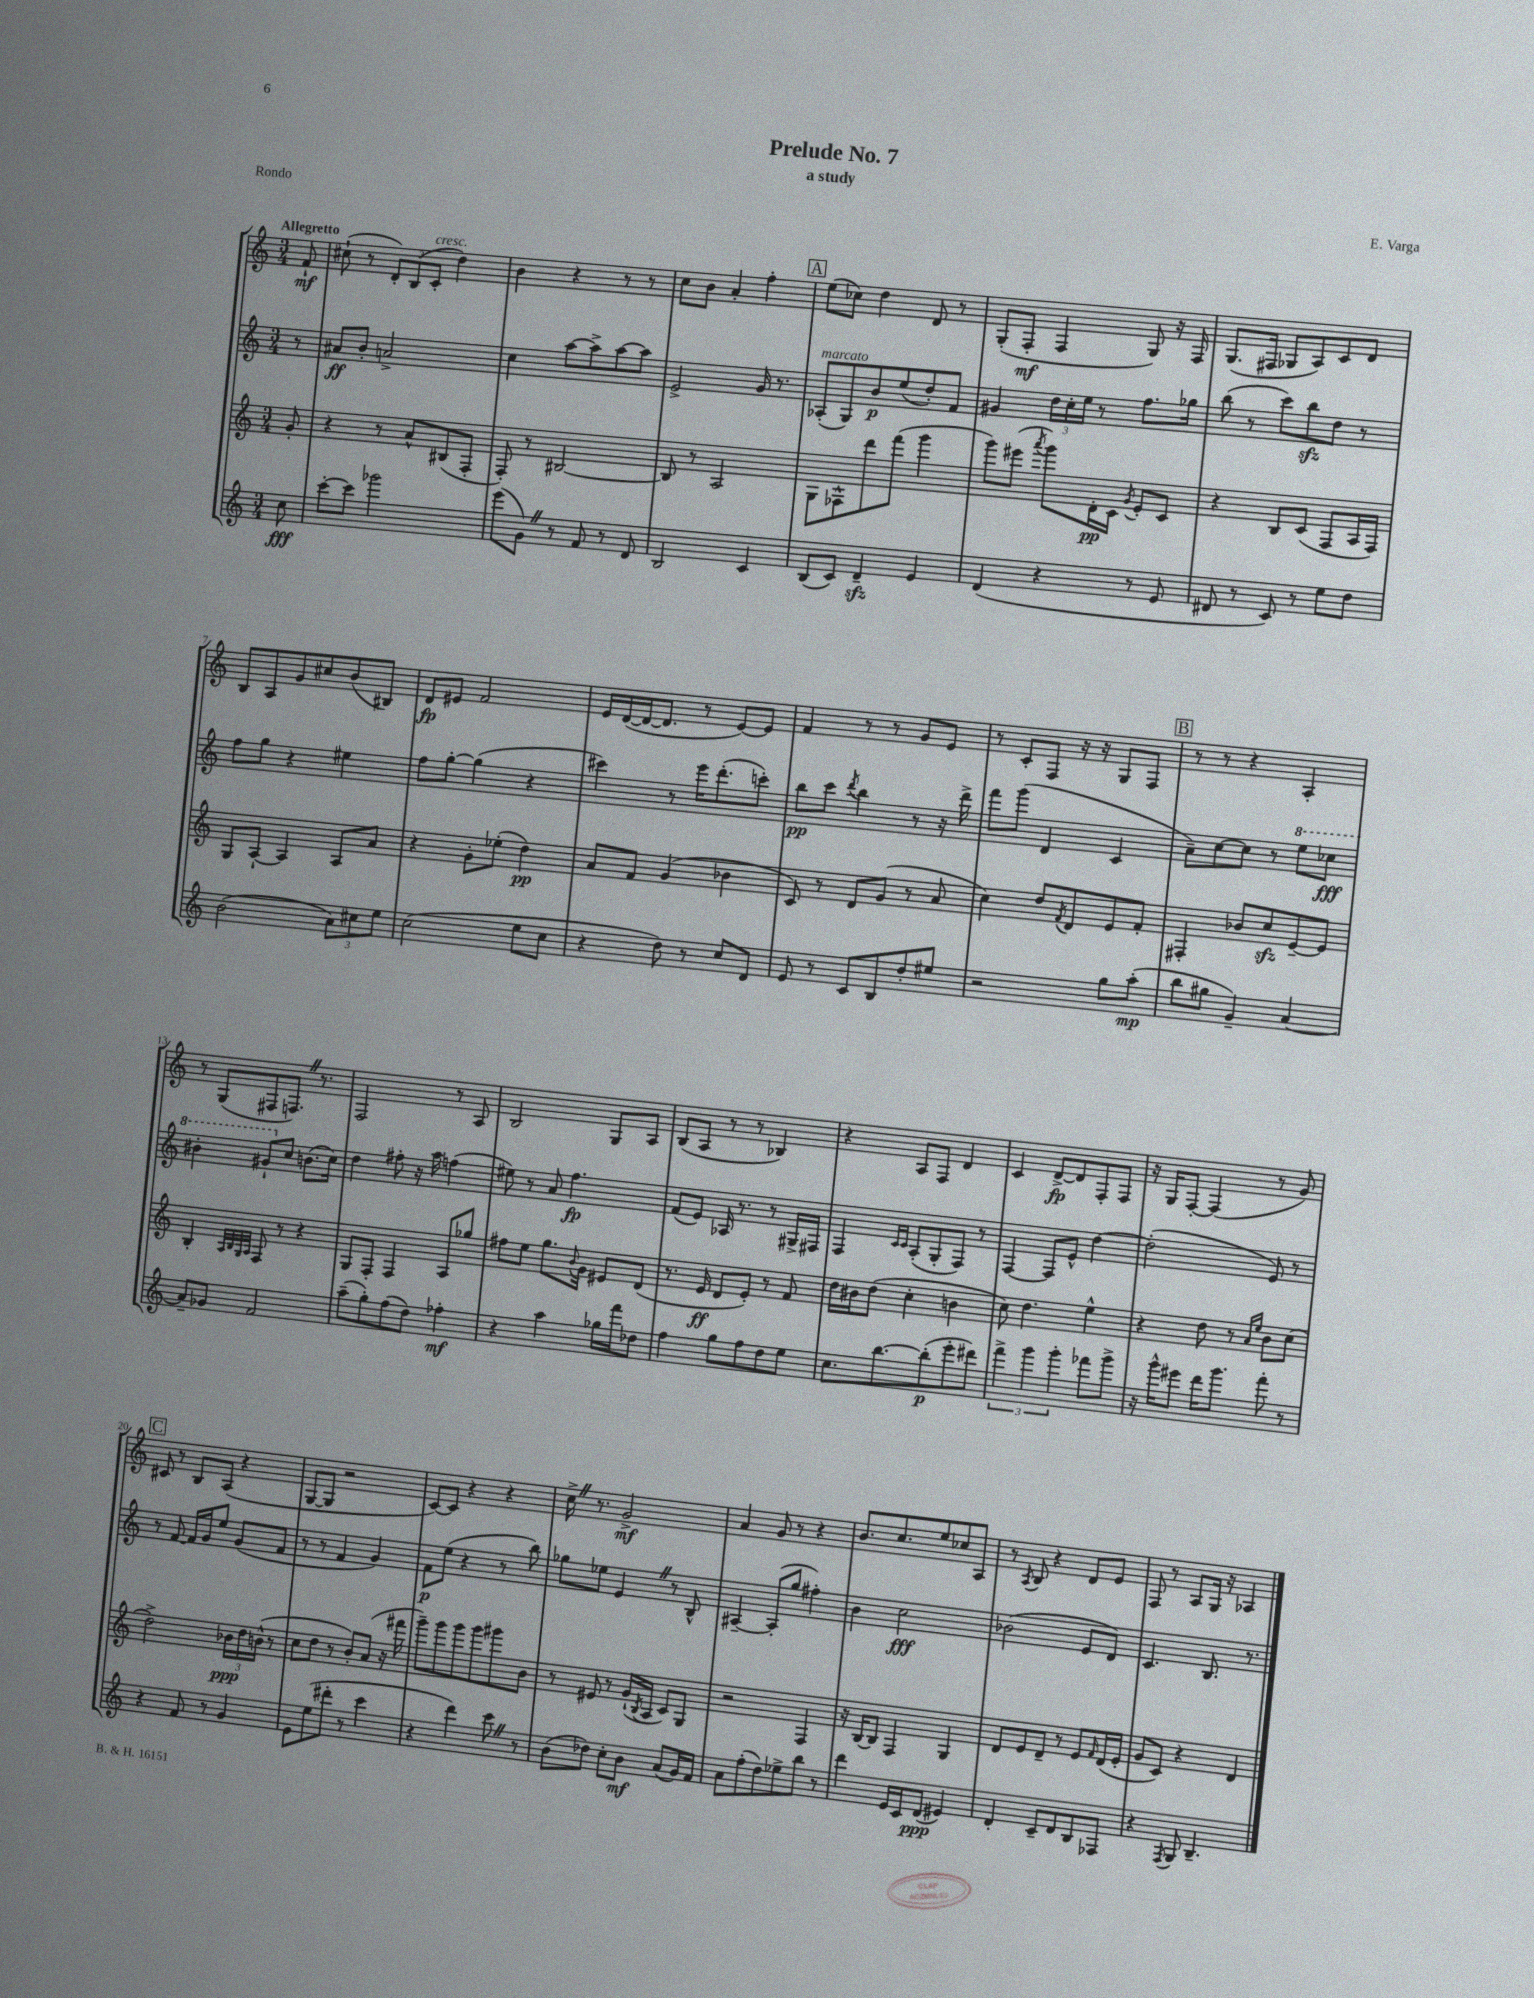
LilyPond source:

\header { title = "Prelude No. 7" composer = "E. Varga" subtitle = "a study" piece = "Rondo" }
<<
\new StaffGroup <<
\new Staff = "s0" {
    \clef treble \key c \major \numericTimeSignature \time 3/4 \partial 8 \tempo "Allegretto"
    f'8-!\mf |
    cis''8-!( r8 \tuplet 3/2 { d'8-.) b8( c'8-.^\markup { \italic "cresc." } } d''4) |
    b'4 r4 r8 r8 |
    c''8 b'8 a'4-. f''4-. |
    \mark \markup { \box "A" } e''8( ces''8) d''4 d'8 r8 |
    g8-.( f8-.\mf f4 g8) r16 f16 |
    g8.( fis16 ges8 a8) c'8 d'8 |
    b8 a8 g'8 cis''8 b'8( bis8) |
    d'8\fp eis'8 f'2 |
    e'16 d'16~( d'16~ d'8. r8 e'8~) e'8 |
    f'4 r8 r8 g'8 e'8 |
    r8 c'8-. f8 r16 r16 g8 f8 |
    \mark \markup { \box "B" } r8 r8 r4 a4-. |
    r8 g8( fis8 f8.) \once \override BreathingSign.text = \markup { \musicglyph "scripts.caesura.straight" } \breathe r8. |
    f2 r8 a8 |
    b2 g8 a8 |
    b8( a8 r8 r8 bes4) |
    r4 a8 f8 d'4 |
    c'4 d'8~->\fp d'8 f8-. f8 |
    r16 g16 f8~-. f4( r8 g'8) |
    \mark \markup { \box "C" } cis'8 r8 b8 a8( r4 |
    g8~ g8 r2 |
    c'8~) c'8 r4 r4 |
    c''16-> \once \override BreathingSign.text = \markup { \musicglyph "scripts.caesura.straight" } \breathe r8. g'2->\mf |
    a'4 g'8 r8 r4 |
    b'8. c''8. e''8 ces''8 a8 |
    r8 \acciaccatura { a8 } b8 r4 d'8 e'8 |
    f8 r8 a8 g16 r16 aes4 \bar "|." |
}
\new Staff = "s1" {
    \clef treble \key c \major \numericTimeSignature \time 3/4 \partial 8
    r8 |
    ais'8\ff b'8-. a'2-> |
    c''4 a''8~ a''8-> a''8~ a''8 |
    e'2-> g'16 r8. |
    \mark \markup { \box "A" } aes8-.^\markup { \italic "marcato" }( g8) b'8\p e''8( d''8-.) f'8 |
    gis'4 \tuplet 3/2 { d''16 c''16-. e''16 } r8 f''8. ges''16 |
    b''8( r8 c'''8) b''8\sfz d''8 r8 |
    f''8 g''8 r4 eis''4 |
    f''8 g''8~-. g''4( r4 |
    cis'''4) r8 e'''16 d'''8.-.( c'''8-.) |
    b''8\pp c'''8 \acciaccatura { d'''8 } b''4 r8 r16 d'''16-> |
    f'''8 g'''8( d'4 c'4 |
    \mark \markup { \box "B" } a'8--) c''8~ c''8 r8 \ottava #1 e'''8 ces'''8\fff |
    bis''4-. gis''8-! \ottava #0 c''8 b'!8.( c''16) |
    d''4 fis''8-. r16 a''16 f''4( |
    eis''8) r8 a'8 f''4.\fp |
    f'8( e'8) aes16 r8. r8 gis16-> fis16 |
    f4 \grace { c'16 c'16 } a8-.( g8-. f8) r8 |
    f4~ f8 e'8-^ d''4~ |
    d''2-.( e'8) r8 |
    \mark \markup { \box "C" } r8 f'8~ f'16 g'16 e''8 g'8( f'8 |
    r8 r8 f'4 g'4) |
    f'8\p e''8( r4 r8 b''8) |
    ges''8 ees''8 e'4 \once \override BreathingSign.text = \markup { \musicglyph "scripts.caesura.straight" } \breathe r8 b8-^ |
    ais4~-- ais8-.( g''8 fis''4-.) |
    b'4 c''2\fff |
    bes'2( e'8 d'8) |
    c'4. b8. r8. \bar "|." |
}
\new Staff = "s2" {
    \clef treble \key c \major \numericTimeSignature \time 3/4 \partial 8
    g'8-. |
    r4 r8 a'8-^ bis8( f8-. |
    f8-.) r8 bis2~ |
    bis8 r8 a2 |
    \mark \markup { \box "A" } g8 fes8-^ d'''8 f'''8( g'''4 |
    g'''8) eis'''8( \acciaccatura { a'''8 } g'''8) d'16-.\pp c'16 \acciaccatura { g'8 } e'8-. c'8 |
    r4 b8 c'8( f8 a16 f16) |
    g8 a8~-! a4 a8 a'8 |
    r4 g'8-. ees''8-.( d''4\pp) |
    a'8 f'8 g'4( bes'4 |
    c'8) r8 d'8 g'8( r8 a'8 |
    c''4) d''8 \acciaccatura { f'8 } d'8 e'8 f'8-. |
    \mark \markup { \box "B" } fis4-. bes'8 c''8\sfz e'8~-- e'8 |
    b4-. \grace { a32 b32 g32 a32 } f8 r8 r4 |
    g8 f8-. f4 a8 ges''8 |
    fis''8 e''8 g''8. \appoggiatura { b'8 } g'16 eis'8 d'8( |
    r8. e'16\ff d'8 e'8-.) r8 f'8 |
    d''16 bis'16 d''8( c''4-. b'4 |
    c''8) d''4. e''4-^ |
    r4 d''8 r8 \grace { a'16 e''16 } b'8 c''8( |
    \mark \markup { \box "C" } d''2->) \tuplet 3/2 { bes'16\ppp d''16 b'16-^( } r8 |
    c''8 d''8 r8 b'8-.) a'8( r16 fis'''16 |
    g'''8--) g'''8 g'''8 g'''8 gis'''8 b'8 |
    r8 eis'8 r8 g'16-!( \acciaccatura { b8 } a16 c'8) g8 |
    r2 f4 |
    r16 b16~ b8 f4 g4 |
    d'8 e'8 d'8-- r8 e'8 \grace { f'16 } d'16( e'16-. |
    g'8 c'8) r4 d'4 \bar "|." |
}
\new Staff = "s3" {
    \clef treble \key c \major \numericTimeSignature \time 3/4 \partial 8
    c''8\fff |
    c'''8~-. c'''8 ges'''2 |
    e'''8( g'8) \once \override BreathingSign.text = \markup { \musicglyph "scripts.caesura.straight" } \breathe r8 f'8 r8 d'8 |
    b2 c'4 |
    \mark \markup { \box "A" } b8( c'8) d'4--\sfz e'4 |
    d'4( r4 r8 e'8 |
    dis'8 r8 c'8) r8 e''8 d''8 |
    b'2( \tuplet 3/2 { a'8) cis''8 e''8 } |
    c''2( e''8 c''8 |
    r4 d''8) r8 c''8 d'8 |
    e'8 r8 c'8 b8 d''8-. eis''8 |
    r2 g''8 a''8-.\mp( |
    \mark \markup { \box "B" } b''8 gis''8 g'4--) a'4~ |
    a'8-- ges'8 f'2 |
    a''8--( g''8-.) f''8( d''8) fes''4-.\mf |
    r4 a''4 ges''16 f'''16 des''8 |
    f''4 g''8 f''8 d''8 e''8 |
    c''8. b''8.~ b''8-.\p( e'''8-. dis'''8) |
    \tuplet 3/2 { f'''4-> g'''4 g'''4-. } fes'''8 g'''8-> |
    r16 g'''16-^ eis'''8 d'''16 g'''8. f'''8-. r8 |
    \mark \markup { \box "C" } r4 f'8 r8 g'4 |
    e'8 e''8( dis'''8-. r8 c'''4 |
    r4 d'''4) c'''8 \once \override BreathingSign.text = \markup { \musicglyph "scripts.caesura.straight" } \breathe r8 |
    b'8( des''8) c''8-. b'8\mf a'8( g'16) f'16 |
    a'8 f''8-.( d''8) ees''8-> b''8 r8 |
    d'''4 e'16 c'16 d'8\ppp( eis'4) |
    d'4-. c'8-- d'8 b8 fes8 |
    r4 \acciaccatura { f8 } g8 b4.-- \bar "|." |
}
>>
>>
